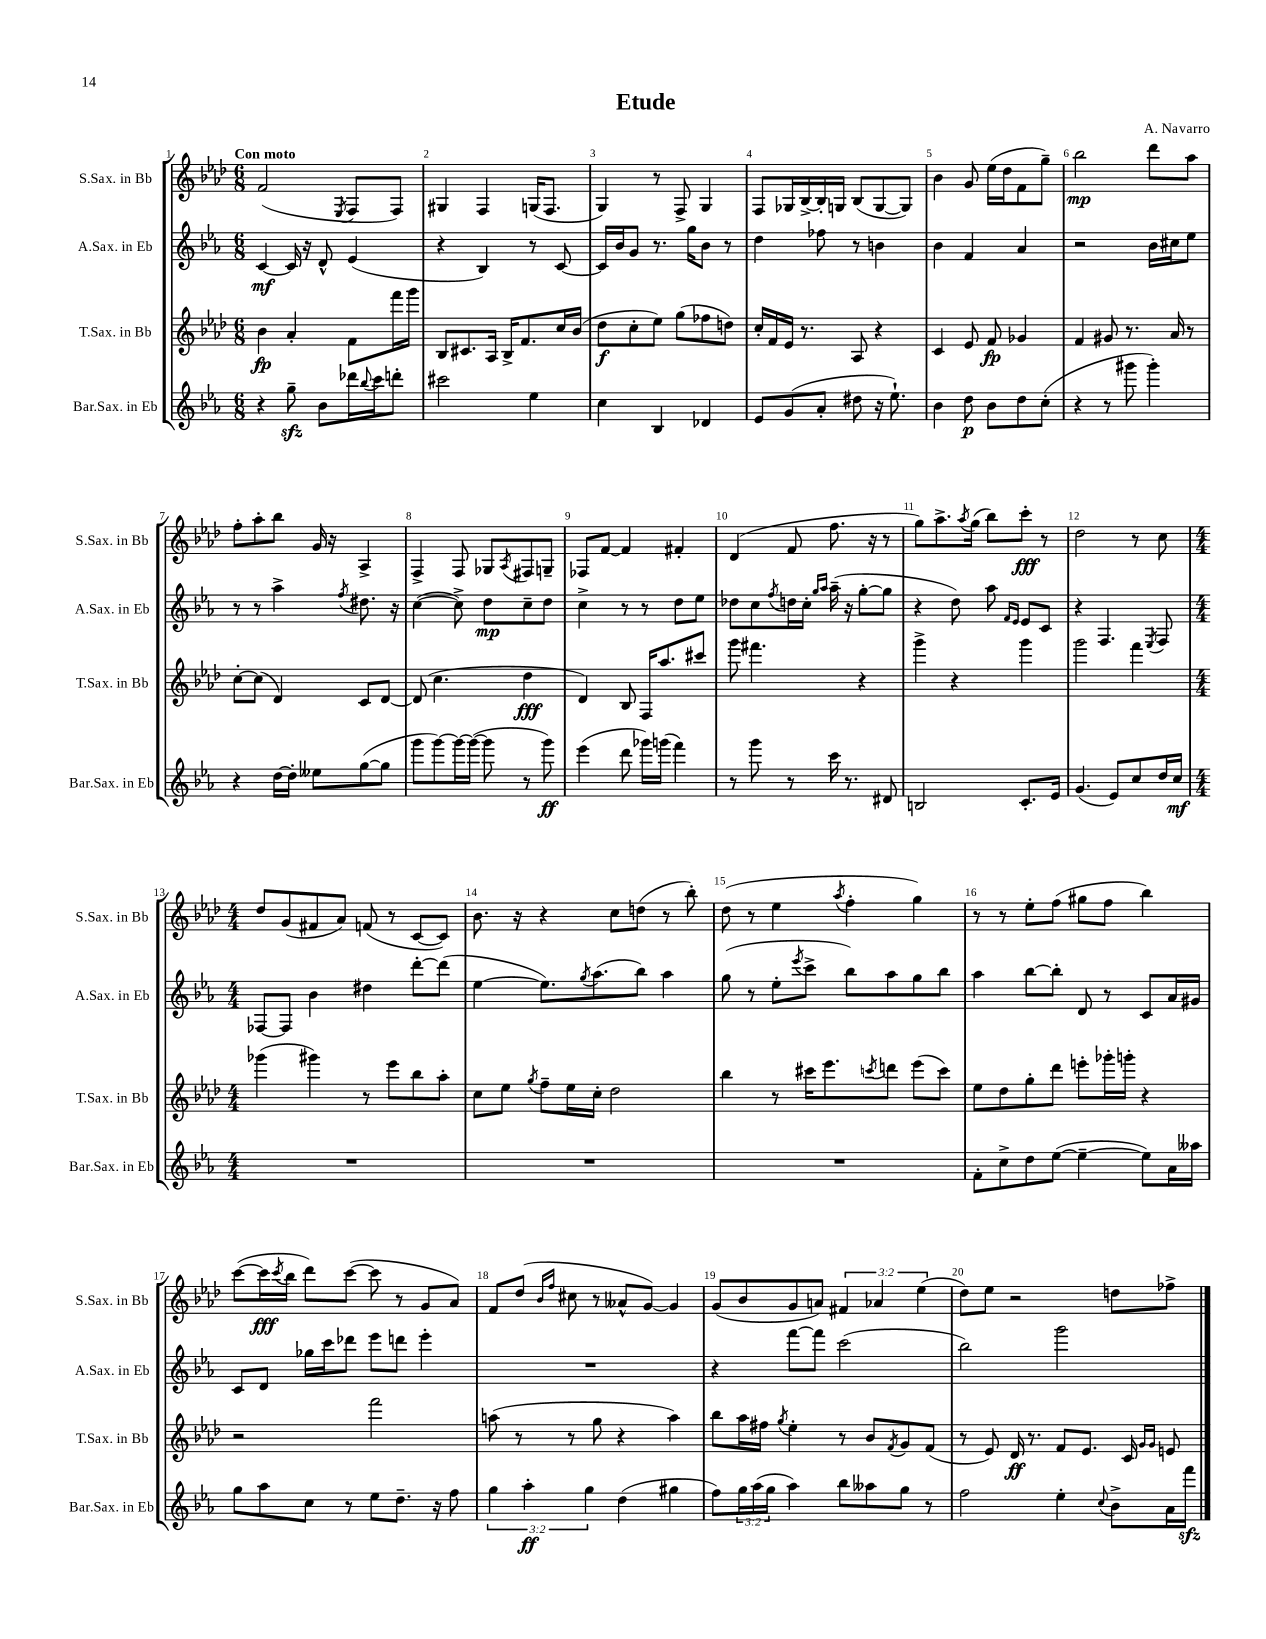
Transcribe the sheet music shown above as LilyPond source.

\header { title = "Etude" composer = "A. Navarro" }
<<
\new StaffGroup <<
\new Staff = "s0" \with { instrumentName = "S.Sax. in Bb" shortInstrumentName = "S.Sax. in Bb" } {
    \clef treble \key aes \major \numericTimeSignature \time 6/8 \override Staff.TupletNumber.text = #tuplet-number::calc-fraction-text \tempo "Con moto"
    f'2( \acciaccatura { ees8 } f8 f8) |
    gis4 f4 g16( f8. |
    g4) r8 f8-> g4 |
    f8 ges16 bes16~-> bes16-. g16 bes8( g8~ g8) |
    bes'4 g'8 ees''16( des''16 f'8 g''8--) |
    bes''2\mp des'''8 aes''8 |
    f''8-. aes''8-. bes''8 g'16 r16 aes4-> |
    f4-> f8 ges8 \acciaccatura { aes8 } fis8 g8-- |
    fes8 f'8~ f'4 fis'4-. |
    des'4( f'8 f''8. r16 r8 |
    g''8) aes''8.-> \acciaccatura { aes''8 } g''16( bes''8) c'''8-.\fff r8 |
    des''2 r8 c''8 |
    \numericTimeSignature \time 4/4 des''8 g'8( fis'8 aes'8) f'8( r8 c'8~ c'8) |
    bes'8. r16 r4 c''8 d''8( r8 bes''8-.) |
    des''8( r8 ees''4 \acciaccatura { aes''8 } f''4-. g''4) |
    r8 r8 ees''8-. f''8( gis''8 f''8 bes''4) |
    c'''8~( c'''16\fff \acciaccatura { c'''8 } bes''16 des'''8) c'''8~( c'''8 r8 g'8 aes'8) |
    f'8 des''8( \grace { bes'16 f''16 } cis''8 r8 aeses'8-^ g'8~) g'4 |
    g'8( bes'8 g'8 a'8) \tuplet 3/2 { fis'4 aes'4 ees''4( } |
    des''8) ees''8 r2 d''8 fes''8-> \bar "|." |
}
\new Staff = "s1" \with { instrumentName = "A.Sax. in Eb" shortInstrumentName = "A.Sax. in Eb" } {
    \clef treble \key ees \major \numericTimeSignature \time 6/8
    c'4~\mf c'16 r16 d'8-^ ees'4( |
    r4 bes4) r8 c'8~ |
    c'16 bes'16 g'8 r8. g''16 bes'8 r8 |
    d''4 fes''8 r8 b'4 |
    bes'4 f'4 aes'4 |
    r2 bes'16 cis''16 ees''8 |
    r8 r8 aes''4-> \acciaccatura { f''8 } dis''8. r16 |
    c''4~( c''8->) d''8\mp c''8-- d''8 |
    c''4-> r8 r8 d''8 ees''8 |
    des''8 c''8 \acciaccatura { f''8 } d''16 c''16-. \grace { g''16 aes''16 } aes''16--( r16 g''8~-. g''8 |
    r4 d''8) aes''8 \grace { f'16 ees'16 } ees'8 c'8 |
    r4 f4. \acciaccatura { ees8 } f8 |
    \numericTimeSignature \time 4/4 fes8~ fes8 bes'4 dis''4 d'''8~-. d'''8( |
    ees''4~ ees''8.) \acciaccatura { g''8 } aes''8.( bes''8) aes''4 |
    g''8( r8 ees''8-. \acciaccatura { ees'''8 } c'''8-> bes''8) aes''8 g''8 bes''8 |
    aes''4 bes''8~ bes''8-. d'8 r8 c'8 aes'16 gis'16 |
    c'8 d'8 ges''16 c'''16 des'''8 ees'''8 d'''8 ees'''4-. |
    R1 |
    r4 f'''8~ f'''8 c'''2( |
    bes''2) g'''2 \bar "|." |
}
\new Staff = "s2" \with { instrumentName = "T.Sax. in Bb" shortInstrumentName = "T.Sax. in Bb" } {
    \clef treble \key aes \major \numericTimeSignature \time 6/8
    bes'4\fp aes'4-. f'8 f'''16 g'''16 |
    bes8 cis'8. aes16 bes16-> f'8. c''16 bes'16( |
    des''8\f c''8-. ees''8) g''8( fes''8 d''8) |
    c''16-. f'16 ees'16 r8. aes8 r4 |
    c'4 ees'8 f'8\fp ges'4 |
    f'4 gis'8 r8. aes'16 r8 |
    c''8~-. c''8( des'4) c'8 des'8~ |
    des'8( c''4. des''4\fff |
    des'4) bes8 f16 aes''8. cis'''8 |
    g'''8 fis'''4. r4 |
    g'''4-> r4 g'''4 |
    g'''2 f'''4 |
    \numericTimeSignature \time 4/4 ges'''4( gis'''4) r8 ees'''8 bes''8 aes''8-. |
    c''8 ees''8 \acciaccatura { g''8 } f''8-- ees''16 c''16-. des''2 |
    bes''4 r8 cis'''16 ees'''8. \acciaccatura { c'''8 } d'''8 ees'''8( c'''8) |
    ees''8 des''8 g''8-. des'''8 e'''8-. ges'''16-. g'''16-. r4 |
    r2 f'''2 |
    a''8( r8 r8 g''8 r4 a''4) |
    bes''8 aes''16 fis''16 \acciaccatura { g''8 } ees''4-. r8 bes'8 \acciaccatura { f'8 } g'8 f'8( |
    r8 ees'8) des'16\ff r8. f'8 ees'8. c'16 \grace { g'16 g'16 } e'8 \bar "|." |
}
\new Staff = "s3" \with { instrumentName = "Bar.Sax. in Eb" shortInstrumentName = "Bar.Sax. in Eb" } {
    \clef treble \key ees \major \numericTimeSignature \time 6/8 \override Staff.TupletNumber.text = #tuplet-number::calc-fraction-text
    r4 g''8--\sfz bes'8 des'''16 \appoggiatura { bes''8 } c'''16 d'''8-. |
    cis'''2 ees''4 |
    c''4 bes4 des'4 |
    ees'8 g'8( aes'8-. dis''8 r16 ees''8.-!) |
    bes'4 d''8\p bes'8 d''8 c''8-.( |
    r4 r8 gis'''8 gis'''4-.) |
    r4 d''16~ d''16-. eeses''8 g''8~( g''8 |
    g'''8 g'''8~) g'''16~ g'''16~( g'''8 r8 g'''8\ff) |
    ees'''4( d'''8 ges'''16) g'''16( f'''4) |
    r8 g'''8 r8 c'''16 r8. dis'8 |
    b2 c'8.-. ees'16 |
    g'4.( ees'8) c''8 d''16 c''16\mf |
    \numericTimeSignature \time 4/4 R1 |
    R1 |
    R1 |
    f'8-. c''8-> d''8 ees''8~( ees''4~-- ees''8) aes'16 aeses''16 |
    g''8 aes''8 c''8 r8 ees''8 d''8.-- r16 f''8 |
    \tuplet 3/2 { g''4 aes''4-.\ff g''4 } d''4( gis''4 |
    f''8) \tuplet 3/2 { g''16 aes''16( g''16 } aes''4) bes''8 aeses''8 g''8 r8 |
    f''2 ees''4-. \appoggiatura { c''8 } bes'8-> aes'16 f'''16\sfz \bar "|." |
}
>>
>>
\layout { \context { \Score \override BarNumber.break-visibility = ##(#f #t #t) barNumberVisibility = #all-bar-numbers-visible } }
